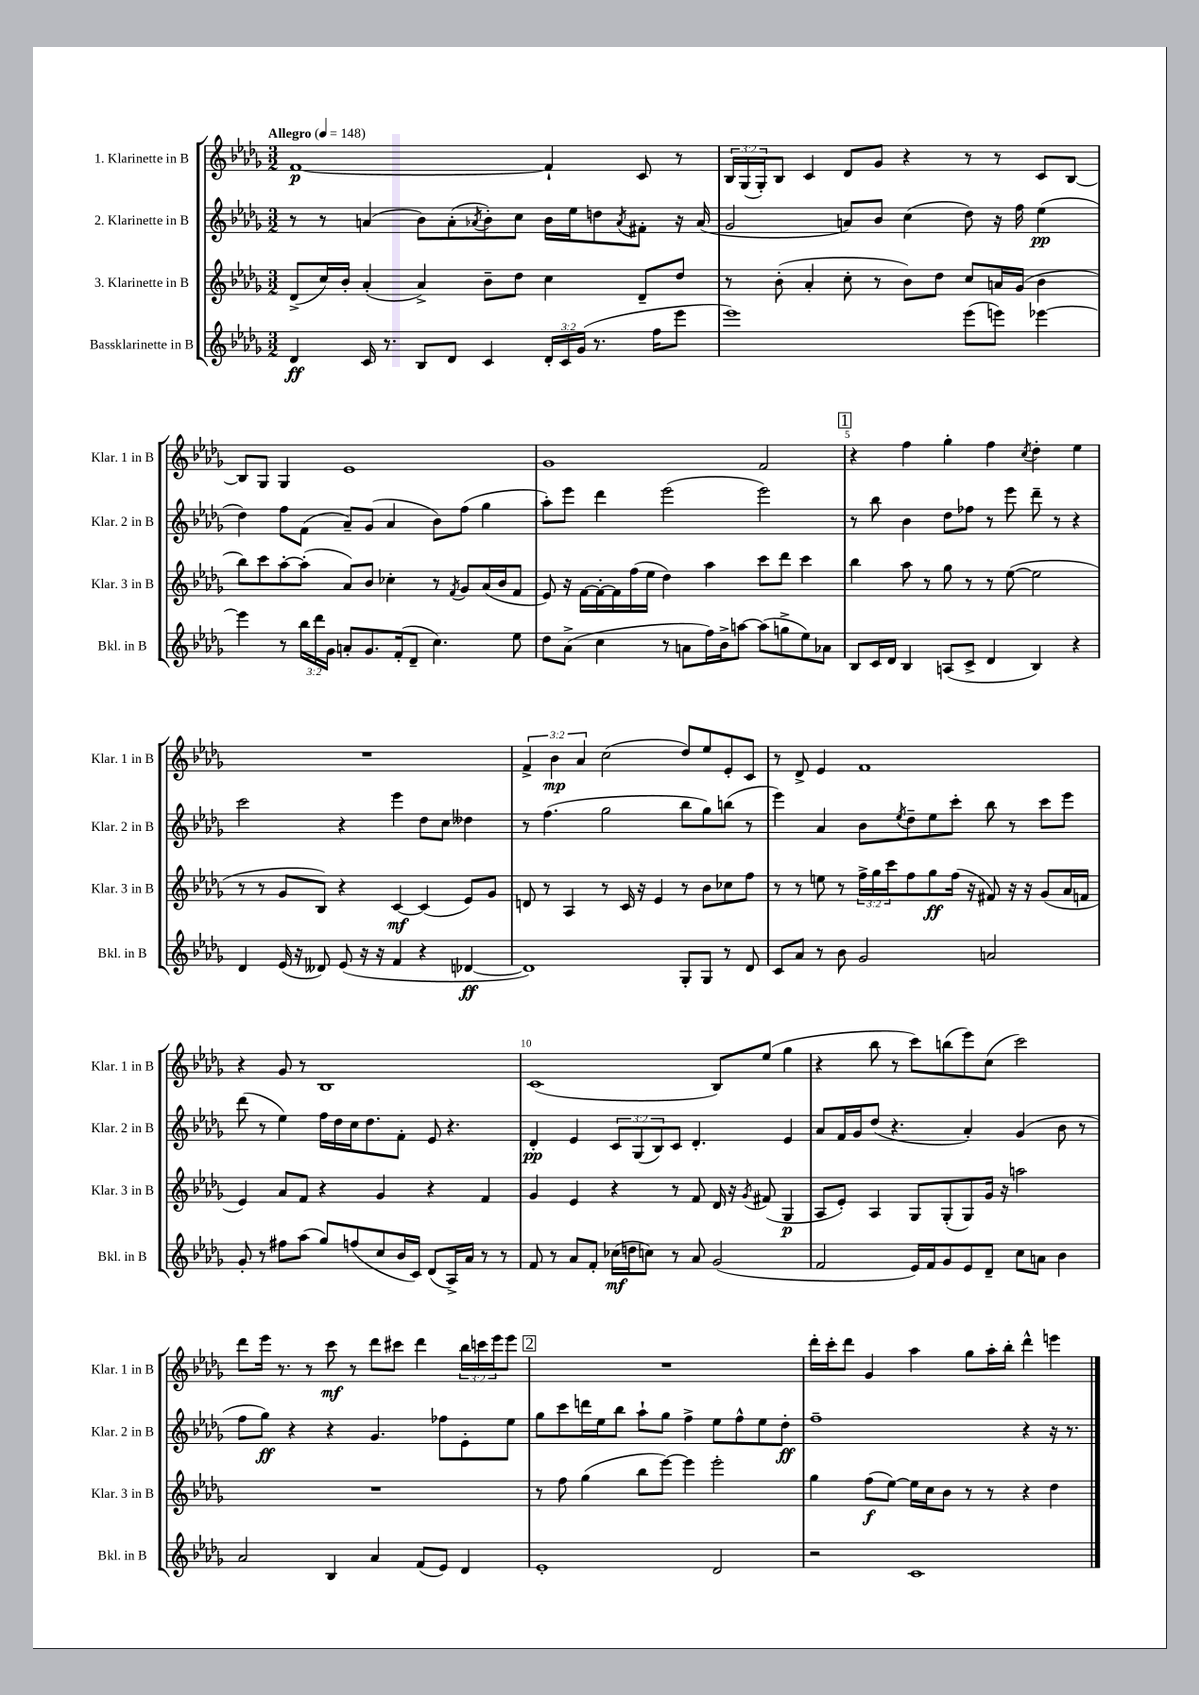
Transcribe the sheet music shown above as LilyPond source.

<<
\new StaffGroup <<
\new Staff = "s0" \with { instrumentName = "1. Klarinette in B" shortInstrumentName = "Klar. 1 in B" } {
    \clef treble \key des \major \numericTimeSignature \time 3/2 \override Staff.TupletNumber.text = #tuplet-number::calc-fraction-text \tempo "Allegro" 4 = 148
    f'1~\p f'4-! c'8 r8 |
    \tuplet 3/2 { bes16 ges16( ges16-.) } bes8 c'4 des'8 ges'8 r4 r8 r8 c'8 bes8~ |
    bes8 ges8 ges4 ees'1 |
    ges'1 f'2 |
    \mark \markup { \box "1" } r4 f''4 ges''4-. f''4 \acciaccatura { c''8 } des''4-. ees''4 |
    R1. |
    \tuplet 3/2 { f'4-> bes'4\mp aes'4 } c''2( des''8) ees''8 ees'8-. c'8 |
    r8 des'8-> ees'4 f'1 |
    r4 ges'8 r8 bes1 |
    c'1( bes8) ees''8( ges''4 |
    r4 bes''8 r8 c'''8) b''8( ees'''8) c''8( c'''2) |
    des'''8 ees'''16 r8. r8 c'''8\mf r8 des'''8 cis'''8 des'''4 \tuplet 3/2 { bes''16 c'''16 ees'''16 } ees'''8 |
    \mark \markup { \box "2" } R1. |
    des'''16-. c'''16-. des'''8 ges'4 aes''4 ges''8 aes''16-. bes''16-. des'''4-^ e'''4 \bar "|." |
}
\new Staff = "s1" \with { instrumentName = "2. Klarinette in B" shortInstrumentName = "Klar. 2 in B" } {
    \clef treble \key des \major \numericTimeSignature \time 3/2 \override Staff.TupletNumber.text = #tuplet-number::calc-fraction-text
    r8 r8 a'4( bes'8) a'8-.( \acciaccatura { aes'8 } bes'8-.) c''8 bes'16 ees''16 d''8 \acciaccatura { aes'8 } fis'8-. r16 aes'16( |
    ges'2 a'8) bes'8 c''4( des''8) r16 f''16 ees''4\pp( |
    des''4) f''8 f'8( aes'8--) ges'8( aes'4 bes'8) f''8( ges''4 |
    aes''8-.) ees'''8 des'''4 ees'''2( ees'''2) |
    \mark \markup { \box "1" } r8 bes''8 bes'4 des''8 fes''8 r8 ees'''8 des'''8-- r8 r4 |
    c'''2 r4 ees'''4 des''8 c''8 deses''4 |
    r8 f''4.( ges''2 bes''8 ges''8) b''8( r8 |
    ees'''4) aes'4 bes'8 \acciaccatura { ees''8 } des''8-- ees''8 c'''8-. bes''8 r8 c'''8 ees'''8 |
    des'''8( r8 ees''4) f''16 des''16 c''16 des''8. f'8-. ees'8 r4. |
    des'4-.\pp ees'4 \tuplet 3/2 { c'8 ges8( bes8) } c'8 des'4.-. ees'4 |
    aes'8 f'16 ges'16 des''8( r4. aes'4-.) ges'4( bes'8 r8 |
    f''8 ges''8\ff) r4 r4 ges'4. fes''8 ees'8-. ees''8 |
    \mark \markup { \box "2" } ges''8 c'''8 d'''16 ees''16 bes''8 aes''8-! ges''8 f''4-> ees''8 f''8-^ ees''8 des''8-.\ff |
    f''1-- r4 r16 r8. \bar "|." |
}
\new Staff = "s2" \with { instrumentName = "3. Klarinette in B" shortInstrumentName = "Klar. 3 in B" } {
    \clef treble \key des \major \numericTimeSignature \time 3/2 \override Staff.TupletNumber.text = #tuplet-number::calc-fraction-text
    des'8->( c''16) bes'16-. aes'4-.( aes'4->) bes'8-- des''8 c''4 des'8-- des''8 |
    r8 bes'8-.( aes'4-. c''8-. r8 bes'8) des''8 c''8 a'16 ges'16( bes'4 |
    bes''8) c'''8 aes''8~-. aes''8-.( aes'8) bes'8 ces''4-. r8 \acciaccatura { f'8 } ges'8 aes'16( bes'16 f'8 |
    ees'8) r16 f'16~ f'16~-. f'16 f''16( ees''16 des''4) aes''4 c'''8 des'''8 c'''4 |
    \mark \markup { \box "1" } bes''4 aes''8 r8 ges''8 r8 r8 ees''8~( ees''2 |
    r8 r8 ges'8 bes8) r4 c'4~\mf c'4( ees'8) ges'8 |
    d'8 r8 aes4 r8 c'16 r16 ees'4 r8 bes'8 ces''8 f''8 |
    r8 r8 e''8 r8 \tuplet 3/2 { f''16-> ges''16 c'''16 } f''8 ges''8\ff f''16( r16 fis'8) r16 r16 ges'8( aes'16 f'16 |
    ees'4) aes'8 f'8 r4 ges'4 r4 f'4 |
    ges'4 ees'4 r4 r8 f'8 des'16 r16 \acciaccatura { ges'8 } fis'8( ges4\p |
    aes8 ees'8-.) aes4 ges8 ges8-.( ges8) ges'16 r16 a''2 |
    R1. |
    \mark \markup { \box "2" } r8 f''8 ges''4( bes''8 ees'''8~) ees'''4 ees'''2-. |
    ges''4 f''8\f( ees''8~) ees''16 c''16 bes'8 r8 r8 r4 des''4 \bar "|." |
}
\new Staff = "s3" \with { instrumentName = "Bassklarinette in B" shortInstrumentName = "Bkl. in B" } {
    \clef treble \key des \major \numericTimeSignature \time 3/2 \override Staff.TupletNumber.text = #tuplet-number::calc-fraction-text
    des'4\ff c'16 r8. bes8 des'8 c'4 \tuplet 3/2 { des'16-. c'16 ges'16( } r8. f''16 ees'''8 |
    ees'''1) ees'''8( e'''8) ees'''4~ |
    ees'''4 r8 \tuplet 3/2 { bes''16 des'''16 ges'16 } a'8-. ges'8. f'16-.( des'8-- c''4.) ees''8 |
    des''8 aes'8->( c''4 r8 a'8 f''16) bes'16-> a''8~ a''8( g''8-> ees''8) aes'8 |
    \mark \markup { \box "1" } bes8 c'16 des'16 bes4 a8( c'8-> des'4 bes4) r4 |
    des'4 ees'16( r16 deses'8) ees'8( r16 r16 f'4 r4 des'4~\ff |
    des'1) ges8-. ges8 r8 des'8 |
    c'8 aes'8 r8 bes'8 ges'2 a'2 |
    ges'8-. r8 fis''8 aes''8( ges''8) f''8( c''8 bes'16 c'16) des'8( aes16->) aes'16 r8 r8 |
    f'8 r8 aes'8 f'8-. ces''16\mf( d''16 c''8) r8 aes'8 ges'2( |
    f'2 ees'16) f'16 ges'8 ees'8 des'8-- c''8 a'8 bes'4 |
    aes'2 bes4 aes'4 f'8( ees'8) des'4 |
    \mark \markup { \box "2" } ees'1-. des'2 |
    r2 c'1 \bar "|." |
}
>>
>>
\layout { \context { \Score \override BarNumber.break-visibility = ##(#f #t #t) barNumberVisibility = #(every-nth-bar-number-visible 5) } }
